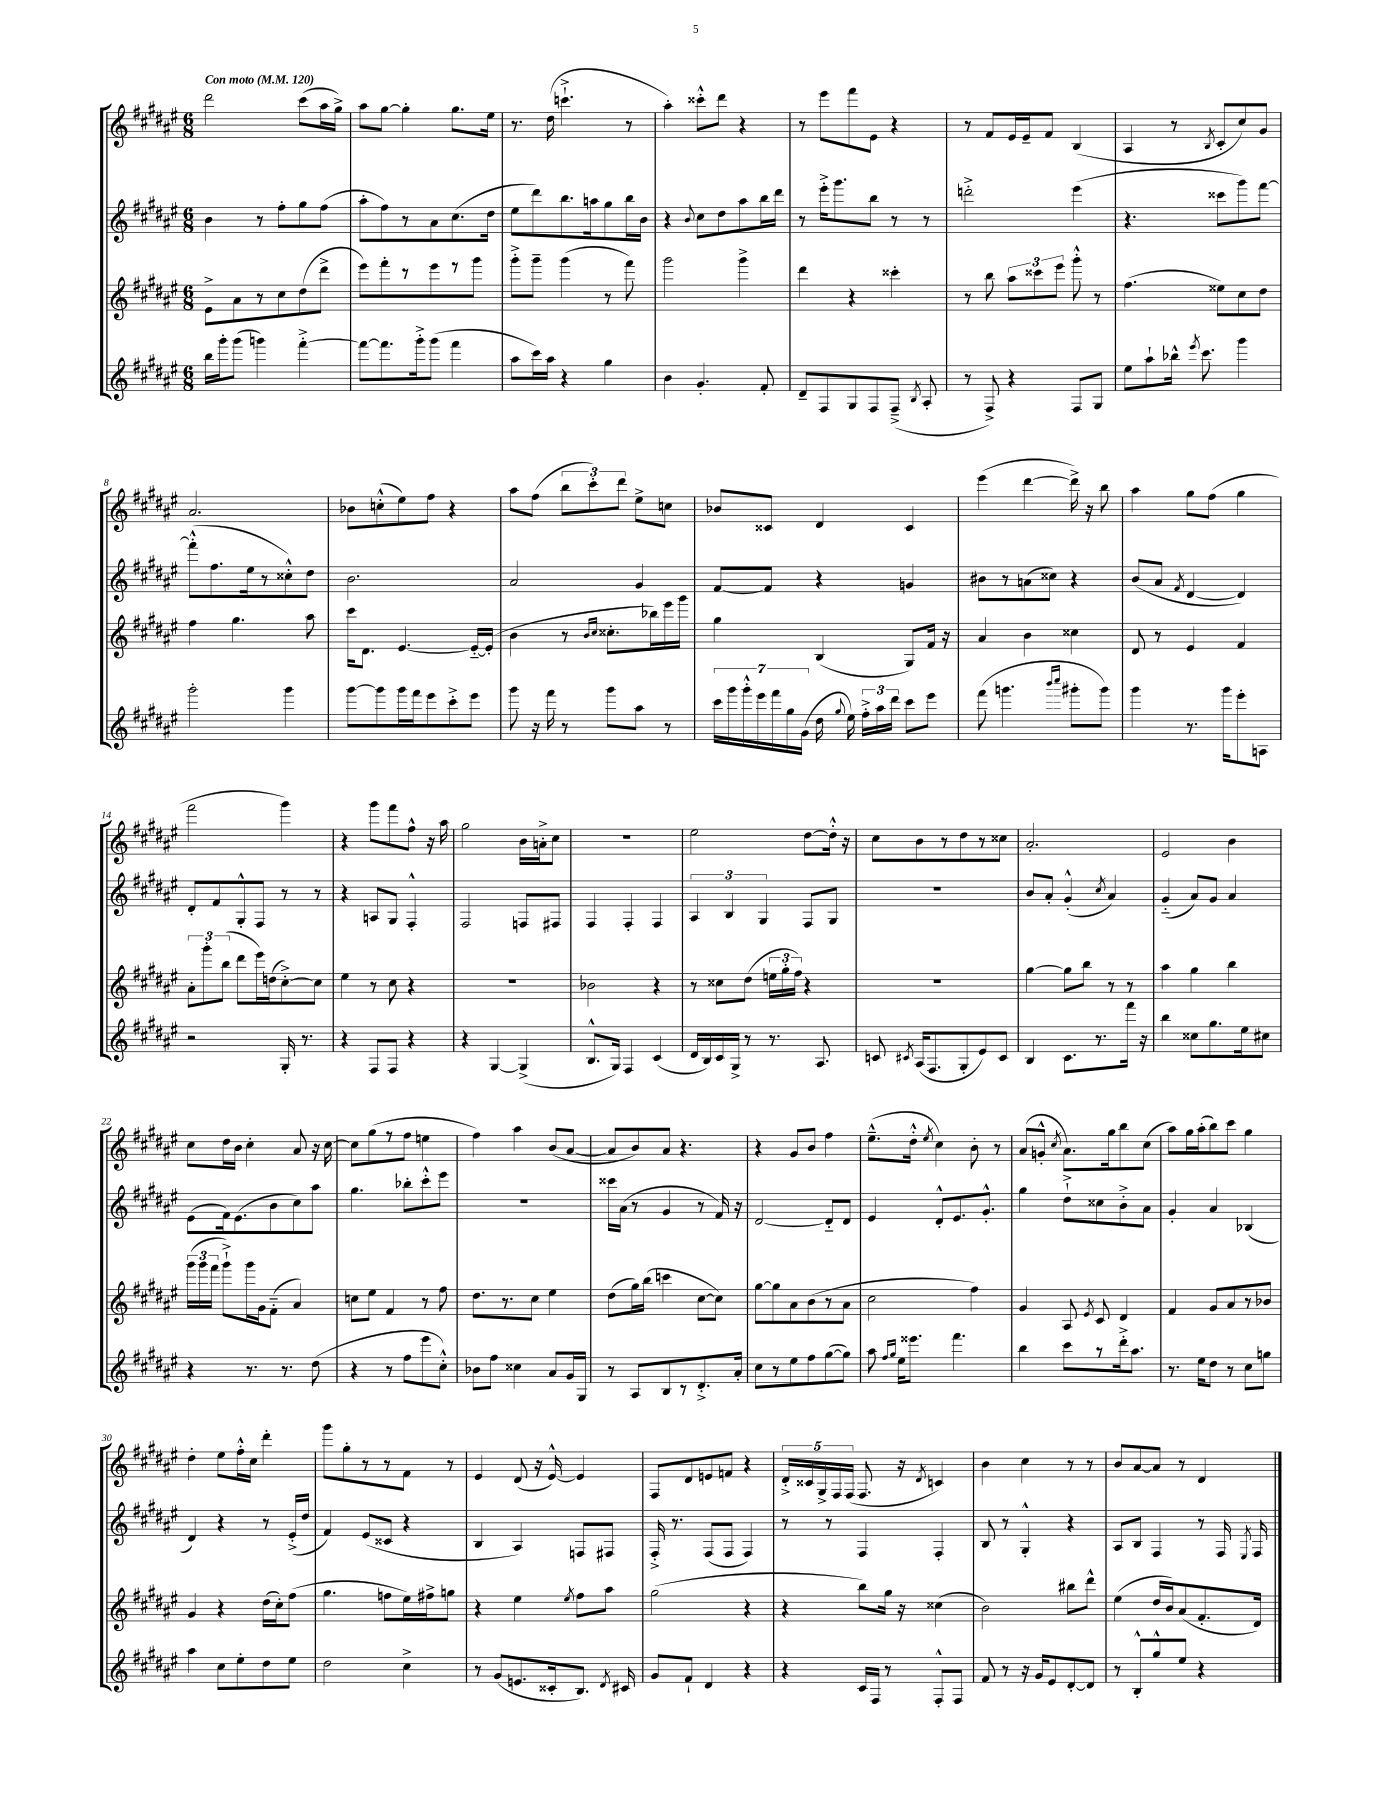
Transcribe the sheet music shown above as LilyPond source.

<<
\new StaffGroup <<
\new Staff = "s0" {
    \clef treble \key fis \major \numericTimeSignature \time 6/8 \tempo "Con moto" 4 = 120
    \autoBeamOff dis'''2 cis'''8[( ais''16 gis''16]->) |
    ais''8[ gis''8]~ gis''4-. gis''8.[ eis''16] |
    r8. dis''16( c'''4.-!-> r8 |
    ais''4-.) cisis'''8[-.-^ dis'''8] r4 |
    r8 eis'''8[ fis'''8 eis'8] r4 |
    r8 fis'8[ eis'16 eis'16-- fis'8] b4( |
    ais4 r8 \acciaccatura { b8 } cis'8[-. cis''8) gis'8] |
    ais'2. |
    bes'8[ c''8-.-^( eis''8) fis''8] r4 |
    ais''8[ fis''8]( \tuplet 3/2 { b''8[ cis'''8-.) dis'''8] } eis''8[-> c''8] |
    bes'8[ cisis'8] dis'4 cisis'4 |
    eis'''4( dis'''4~ dis'''16->) r16 b''8 |
    ais''4 gis''8[ fis''8]( gis''4 |
    fis'''2 gis'''4) |
    r4 gis'''8[ fis'''8 fis''8]-^ r16 ais''16 |
    gis''2 b'16[ a'16-.-> cis''8] |
    R2. |
    eis''2 dis''8[~ dis''16]-.-^ r16 |
    cis''8[ b'8 r8 dis''8 r8 cisis''8] |
    ais'2.-. |
    eis'2 b'4 |
    cis''8[ dis''16 b'16] cis''4-. ais'8 r16 cis''16~ |
    cis''8[ gis''8( r8 fis''8] e''4 |
    fis''4) ais''4 b'8[( ais'8]~ |
    ais'8[ b'8) ais'8] r4. |
    r4 gis'8[ b'8] fis''4 |
    eis''8.[---^( dis''16]-.-^ \acciaccatura { eis''8 } cis''4) b'8-. r8 |
    ais'8[( g'8]-.-^ \acciaccatura { cis''8 } ais'8.[) gis''16 b''8 cis''8]( |
    ais''8[) gis''16 ais''16-.( b''8) cis'''8] gis''4 |
    dis''4-. eis''8[ fis''16-.-^ cis''16] dis'''4-. |
    gis'''8[ gis''8-. r8 r8 fis'8] r8 |
    eis'4 dis'8( r16 eis'16~-^) eis'4 |
    fis8[ dis'8 e'8 f'8] r4 |
    \tuplet 5/4 { dis'16[-.-> cisis'16 gis16-> fis16 fis16]( } fis8. r16 \acciaccatura { dis'8 } c'4) |
    b'4 cis''4 r8 r8 |
    b'8[ ais'8~ ais'8] r8 dis'4 \bar "|." |
}
\new Staff = "s1" {
    \clef treble \key fis \major \numericTimeSignature \time 6/8
    \autoBeamOff b'4 r8 fis''8[-. gis''8 fis''8]( |
    ais''8[-. fis''8) r8 ais'8 cis''8.( dis''16] |
    eis''8[ dis'''8) b''8. a''16 gis''8 b''16 b'16] |
    r4 \appoggiatura { b'8 } cis''8[ dis''8 ais''8 b''16 dis'''16] |
    r8 eis'''16[-.-> gis'''8. b''8] r8 r8 |
    d'''2-.-> eis'''4( |
    r4. cisis'''8[ gis'''8) fis'''8]~ |
    fis'''8[-.-^( fis''8. eis''16 r8 cisis''8-.-^) dis''8] |
    b'2. |
    ais'2 gis'4 |
    fis'8[~ fis'8] r4 g'4 |
    bis'8[ r8 a'8( cisis''8]) r4 |
    b'8[( ais'8] \acciaccatura { fis'8 } dis'4~ dis'4) |
    dis'8[-. fis'8 gis8-.-^ fis8] r8 r8 |
    r4 a8[ gis8] fis4-.-^ |
    fis2 f8[ fis8] |
    fis4 fis4-. fis4 |
    \tuplet 3/2 { ais4 b4 gis4 } fis8[ gis8] |
    R2. |
    b'8[ ais'8]-. gis'4-.-^( \acciaccatura { cis''8 } ais'4) |
    gis'4-_( ais'8[) gis'8] ais'4 |
    eis'8[( fis'16) eis'8.( b'8 cis''8) ais''8] |
    gis''4. bes''8[-. cis'''8-.-^ eis'''8] |
    R2. |
    cisis'''16[ ais'16]( r8 gis'4 r8 fis'16) r16 |
    dis'2~ dis'8[-_ dis'8] |
    eis'4 dis'8[-.-^ eis'8. gis'8.]-.-^ |
    gis''4 dis''8[-!-> cisis''8 b'8-.-> ais'8] |
    gis'4-. ais'4 bes4( |
    dis'4) r4 r8 eis'16[-.->( dis''16] |
    fis'4) eis'8[( cisis'8] r4 |
    b4 ais4) f8[ fis8] |
    fis16-.-> r8. fis8[( fis8] fis4) |
    r8 r8 fis4 fis4-. |
    b8 r8 gis4-.-^ r4 |
    ais8[ b8] fis4 r8 fis16 \acciaccatura { eis8 } fis16 \bar "|." |
}
\new Staff = "s2" {
    \clef treble \key fis \major \numericTimeSignature \time 6/8
    \autoBeamOff eis'8[-> ais'8 r8 cis''8 dis''8( dis'''8]-> |
    eis'''8[) fis'''8-. r8 eis'''8 r8 gis'''8] |
    gis'''8[-.-> gis'''8]-- gis'''4( r8 fis'''8) |
    gis'''2 gis'''4-> |
    dis'''4 r4 cisis'''4-. |
    r8 b''8 \tuplet 3/2 { ais''8[ cisis'''8 eis'''8] } gis'''8-.-^ r8 |
    fis''4.( eisis''8[) cis''8 dis''8] |
    fis''4 gis''4. ais''8 |
    cis'''16[ dis'8.] eis'4.~ eis'16[~-_ eis'16]-.( |
    b'4 r8 \grace { b'16[ cis''16] } cisis''8.[-. bes''16) eis'''16 gis'''16] |
    gis''4 b4( gis8[) fis'16] r16 |
    ais'4 b'4 cisis''4 |
    dis'8 r8 eis'4 fis'4 |
    \tuplet 3/2 { ais'8[-. gis'''8-. b''8]( } dis'''8[ eis'''16) d''16( cis''8~-.->) cis''8] |
    eis''4 r8 cis''8 r4 |
    R2. |
    bes'2 r4 |
    r8 cisis''8[ dis''8]( \tuplet 3/2 { e''16[ gis''16-. fis''16]) } r4 |
    R2. |
    gis''4~ gis''8[ b''8] r8 r8 |
    ais''4 gis''4 b''4 |
    \tuplet 3/2 { gis'''16[( gis'''16 fis'''16] } gis'''8[-!->) gis'''16 gis'16 fis'8]-_( ais'4) |
    c''8[ eis''8] fis'4 r8 fis''8 |
    dis''8.[ r8. cis''8] eis''4 |
    dis''8[( gis''16) b''16]( c'''4 cis''8[~ cis''8]) |
    gis''8[~ gis''8 ais'8 b'8( r8 ais'8] |
    cis''2 fis''4) |
    gis'4 ais8 \acciaccatura { eis'8 } cis'8 dis'4 |
    fis'4 gis'8[ ais'8 r8 bes'8] |
    gis'4 r4 dis''16[( cis''16-.) fis''8]( |
    gis''4. f''8[ eis''16) fis''16-> g''8] |
    r4 eis''4 \acciaccatura { eis''8 } fis''8[ ais''8] |
    gis''2( r4 |
    r4 b''8[) gis''16] r16 cisis''4( |
    b'2) bis''8[ dis'''8]-^ |
    eis''4( dis''16[ b'16) ais'8( fis'8.-. dis'16]) \bar "|." |
}
\new Staff = "s3" {
    \clef treble \key fis \major \numericTimeSignature \time 6/8
    \autoBeamOff b''16[ gis'''16-. gis'''8]( g'''4) fis'''4~-.-> |
    fis'''8[~ fis'''8. gis'''16-.-> gis'''8]( fis'''4 |
    ais''8[ cis'''16) ais''16] r4 gis''4 |
    b'4 gis'4.-. fis'8-. |
    dis'8[-- fis8 gis8 fis8 fis8]--->( \acciaccatura { b8 } ais8-. |
    r8 fis8->) r4 fis8[ gis8] |
    eis''8[ ais''8-! bes''16]-^ \acciaccatura { eis'''8 } cis'''8. gis'''4 |
    gis'''2-. gis'''4 |
    gis'''8[~ gis'''8 gis'''16 fis'''16 eis'''8 cis'''8-.-> eis'''8] |
    gis'''8 r16 fis'''16 r8 gis'''8[ ais''8] r8 |
    \tuplet 7/4 { cis'''16[ gis'''16 gis'''16-.-^ eis'''16 fis'''16 gis''16 gis'16]( } dis''16 \appoggiatura { gis''8 } eis''16) \tuplet 3/2 { fis''16[-.-> ais''16 dis'''16] } cis'''8[ eis'''8] |
    fis'''8( g'''4. \grace { b'''16[ cis''''16] } gis'''8[-. gis'''8]) |
    gis'''4 r8. gis'''16[ eis'''8-. a8] |
    r2 gis16-. r8. |
    r4 fis8[ fis8] r4 |
    r4 gis4~ gis4->( |
    b8.[-^ gis16]) fis4 cis'4( |
    dis'16[ b16) cis'16 gis16]-> r8 r8. ais8. |
    c'8 \acciaccatura { cis'8 } ais16[( fis8. gis8-. eis'8) cis'8] |
    b4 cis'8.[ r8. fis'''16] r16 |
    b''4 cisis''8[ gis''8. eis''16 cis''8] |
    r4 r8. r8. dis''8( |
    r4 r8 fis''8[ eis'''8 cis''8]-.-^) |
    bes'8[ fis''8] cisis''4 ais'8[ gis'16 gis16] |
    r8 ais8[ b8 r8 dis'8.-.-> ais'16]-. |
    cis''8[ r8 eis''8 fis''8 gis''8~( gis''8]) |
    ais''8 \grace { fis''16[ gis''16] } eis''16[ eisis'''8.] fis'''4. |
    b''4 cis'''8[ r8 dis'''16-.-> ais''8.] |
    r8. eis''16[ dis''8] r8 cis''8[ g''8] |
    ais''4 cis''8[ eis''8-. dis''8 eis''8] |
    dis''2 cis''4-> |
    r8 gis'8[( e'8. cisis'16-. b8.]) \acciaccatura { dis'8 } cis'16 |
    gis'8[ fis'8]-! dis'4 r4 |
    r4 cis'16[ fis16] r8 fis8[-.-^ fis8] |
    fis'8 r8 r16 gis'16[ eis'8 dis'8~-. dis'8] |
    r8 b8[-.-^ gis''8-^ eis''8] r4 \bar "|." |
}
>>
>>
